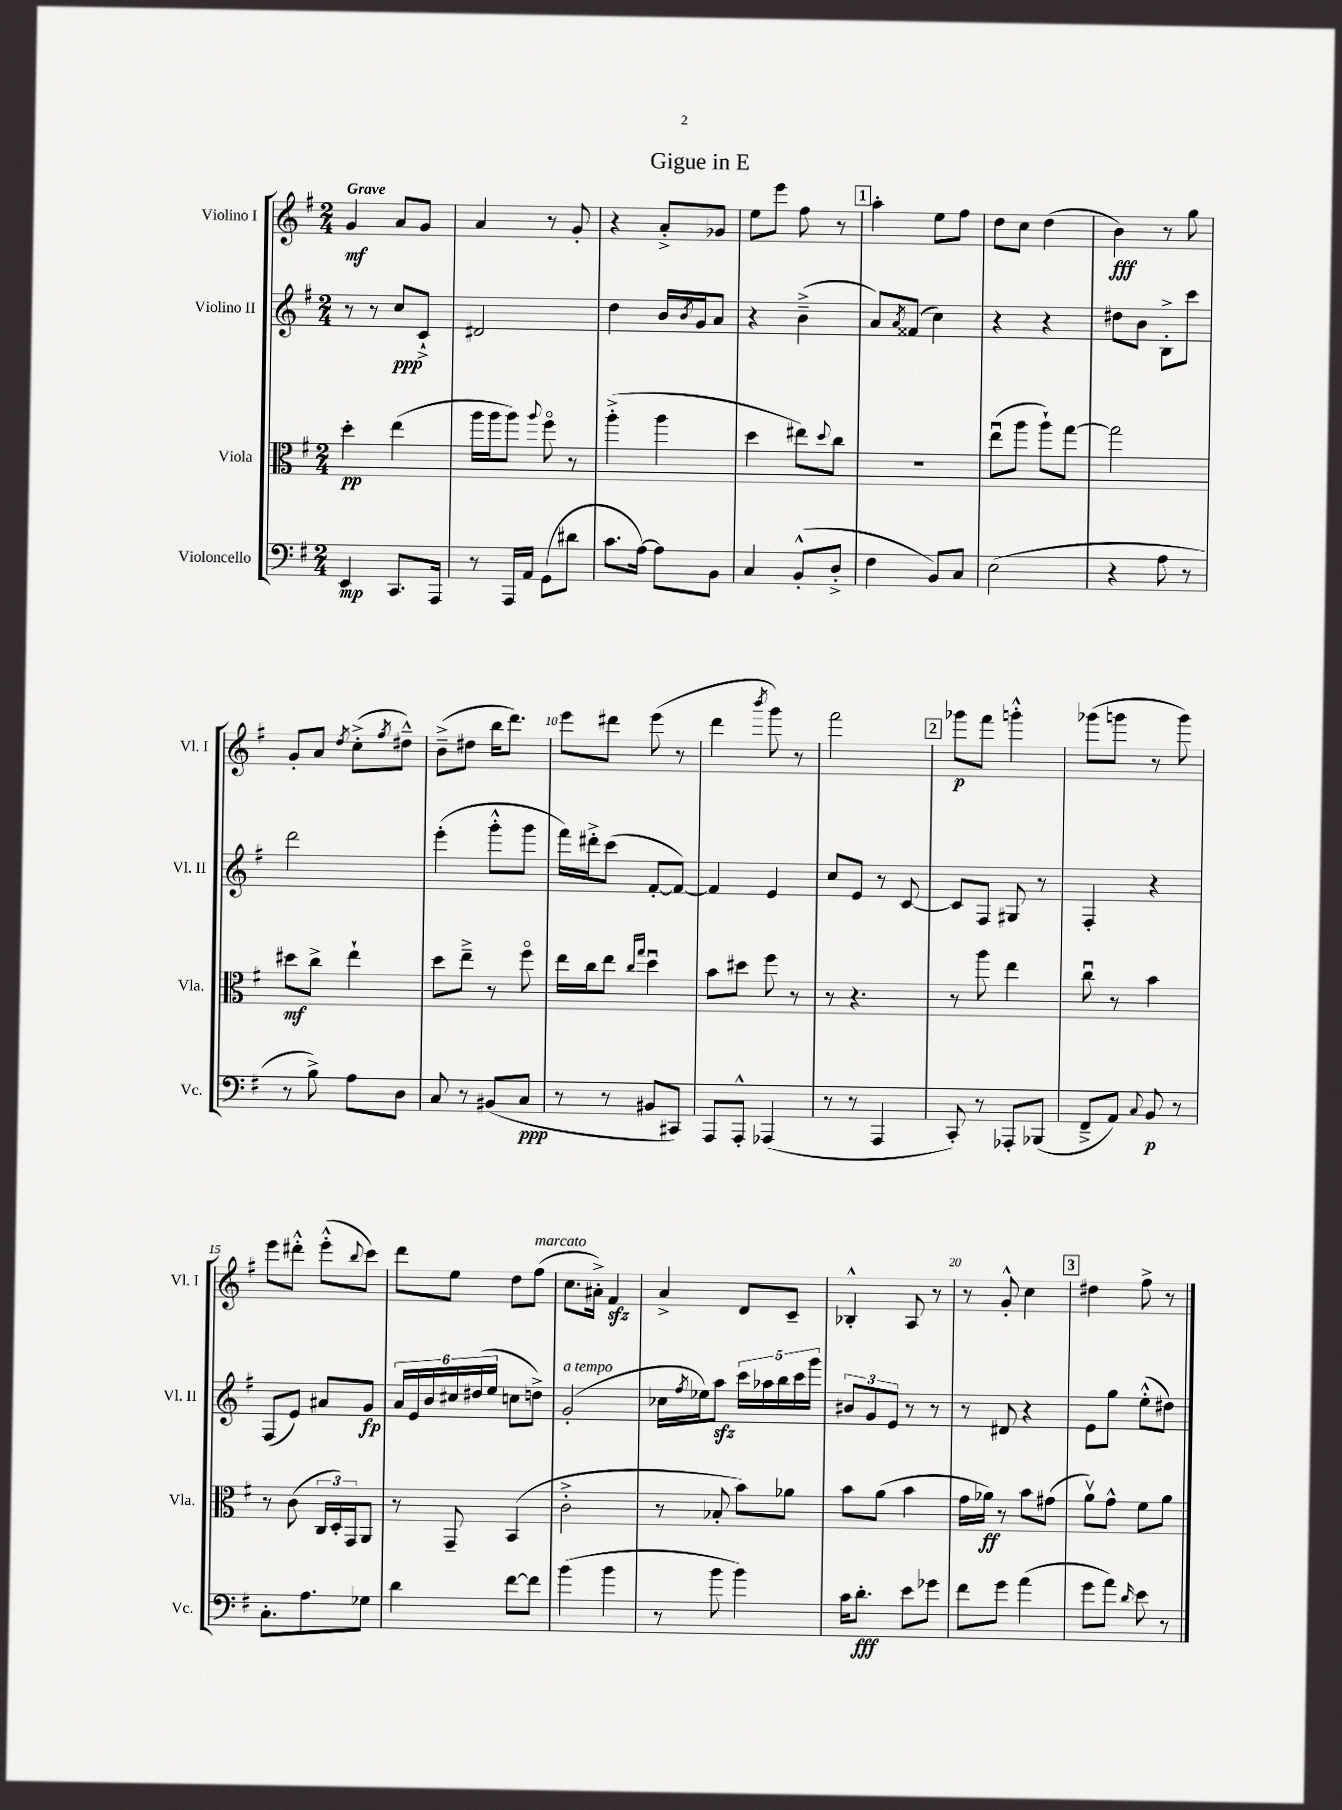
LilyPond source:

\header { title = "Gigue in E" }
<<
\new StaffGroup <<
\new Staff = "s0" \with { instrumentName = "Violino I" shortInstrumentName = "Vl. I" } {
    \clef treble \key g \major \numericTimeSignature \time 2/4 \tempo "Grave"
    g'4\mf a'8 g'8 |
    a'4 r8 g'8-. |
    r4 a'8-.-> ges'8 |
    e''8 e'''8 fis''8 r8 |
    \mark \markup { \box "1" } a''4-. e''8 fis''8 |
    d''8 c''8 d''4( |
    b'4\fff) r8 g''8 |
    g'8-. a'8 \acciaccatura { d''8 } c''8-.->( \acciaccatura { fis''8 } dis''8---^) |
    b'8--->( dis''8 b''16 d'''8.) |
    e'''8 dis'''8 e'''8( r8 |
    d'''4 \acciaccatura { b'''8 } g'''8) r8 |
    fis'''2 |
    \mark \markup { \box "2" } ges'''8\p fis'''8 g'''4-.-^ |
    ges'''8( g'''8 r8 g'''8) |
    e'''8 dis'''8-.-^ e'''8-.-^( \appoggiatura { b''8 } c'''8) |
    d'''8 e''8 d''8 fis''8^\markup { \italic "marcato" }( |
    c''8. ais'16-.->) fis'4\sfz |
    a'4-> d'8 c'8-- |
    bes4-.-^ a8 r8 |
    r8 g'8-.-^ c''4 |
    \mark \markup { \box "3" } dis''4 fis''8-> r8 \bar "|." |
}
\new Staff = "s1" \with { instrumentName = "Violino II" shortInstrumentName = "Vl. II" } {
    \clef treble \key g \major \numericTimeSignature \time 2/4
    r8 r8 c''8\ppp c'8-!-> |
    dis'2 |
    d''4 b'16 \acciaccatura { b'8 } g'16 a'8 |
    r4 b'4--->( |
    \mark \markup { \box "1" } a'8) \acciaccatura { a'8 } fisis'8( c''4) |
    r4 r4 |
    dis''8 b'8 b8-.-> c'''8 |
    d'''2 |
    e'''4-.( g'''8-.-^ g'''8 |
    fis'''16) dis'''16-.-> c'''8( fis'8~-. fis'8~) |
    fis'4 e'4 |
    c''8 e'8 r8 c'8~ |
    \mark \markup { \box "2" } c'8 fis8 gis8 r8 |
    fis4-. r4 |
    fis8( e'8) ais'8 g'8\fp |
    \tuplet 6/4 { a'16 e'16 b'16 cis''16 dis''16( e''16 } c''8 d''8->) |
    g'2-.^\markup { \italic "a tempo" }( |
    ces''16 \acciaccatura { fis''8 } ees''16) a''8\sfz \tuplet 5/4 { c'''16 aes''16 b''16 c'''16 g'''16 } |
    \tuplet 3/2 { bis'8 g'8 e'8 } r8 r8 |
    r8 dis'8 r4 |
    \mark \markup { \box "3" } e'8 g''8 e''8-.-^( dis''8) \bar "|." |
}
\new Staff = "s2" \with { instrumentName = "Viola" shortInstrumentName = "Vla." } {
    \clef alto \key g \major \numericTimeSignature \time 2/4
    d''4-.\pp e''4( |
    a''16 a''16 a''8) \appoggiatura { a''8 } fis''8\flageolet r8 |
    a''4-.->( a''4 |
    d''4 eis''8) \appoggiatura { d''8 } c''8 |
    \mark \markup { \box "1" } R2 |
    e''8\downbow( a''8 a''8-!) g''8~ |
    g''2 |
    dis''8\mf c''8-> e''4-! |
    d''8 e''8---> r8 fis''8\flageolet |
    e''16 c''16 e''8 \grace { c''16 g''16 } d''4\downbow |
    b'8 dis''8 fis''8 r8 |
    r8 r4. |
    \mark \markup { \box "2" } r8 a''8 e''4 |
    c''8\downbow r8 b'4 |
    r8 c'8( \tuplet 3/2 { c16 d16-.) g,16 } a,8 |
    r8 g,8-- b,4( |
    c'2-.-> |
    r8 bes8-. b'8) aes'8 |
    b'8 a'8( b'4 |
    g'16 aes'16\ff) r8 b'8 gis'8( |
    \mark \markup { \box "3" } a'8\upbow) g'8-^ fis'8 a'8 \bar "|." |
}
\new Staff = "s3" \with { instrumentName = "Violoncello" shortInstrumentName = "Vc." } {
    \clef bass \key g \major \numericTimeSignature \time 2/4
    e,4\mp c,8. a,,16 |
    r8 a,,16 a,16 g,8( dis'8 |
    c'8. a16~) a8 b,8 |
    c4 b,8-.-^( d8-.-> |
    \mark \markup { \box "1" } fis4 b,8) c8 |
    e2( |
    r4 a8 r8 |
    r8 b8->) a8 d8 |
    c8 r8 bis,8( c8\ppp |
    r8 r8 bis,8 cis,8) |
    a,,8 a,,8-.-^ aes,,4( |
    r8 r8 a,,4 |
    \mark \markup { \box "2" } c,8-.) r8 aes,,8-. bes,,8( |
    fis,8---> a,8) \appoggiatura { c8 } b,8\p r8 |
    c8.-. a8. ges8 |
    d'4 fis'8~ fis'8 |
    b'4( b'4 |
    r8 b'8 b'4) |
    c'16 d'8.-.\fff e'8 ges'8 |
    fis'8 g'8 a'4( |
    \mark \markup { \box "3" } g'8 a'8) \grace { d'16 } e'8 r8 \bar "|." |
}
>>
>>
\layout { \context { \Score \override BarNumber.break-visibility = ##(#f #t #t) barNumberVisibility = #(every-nth-bar-number-visible 5) } }
